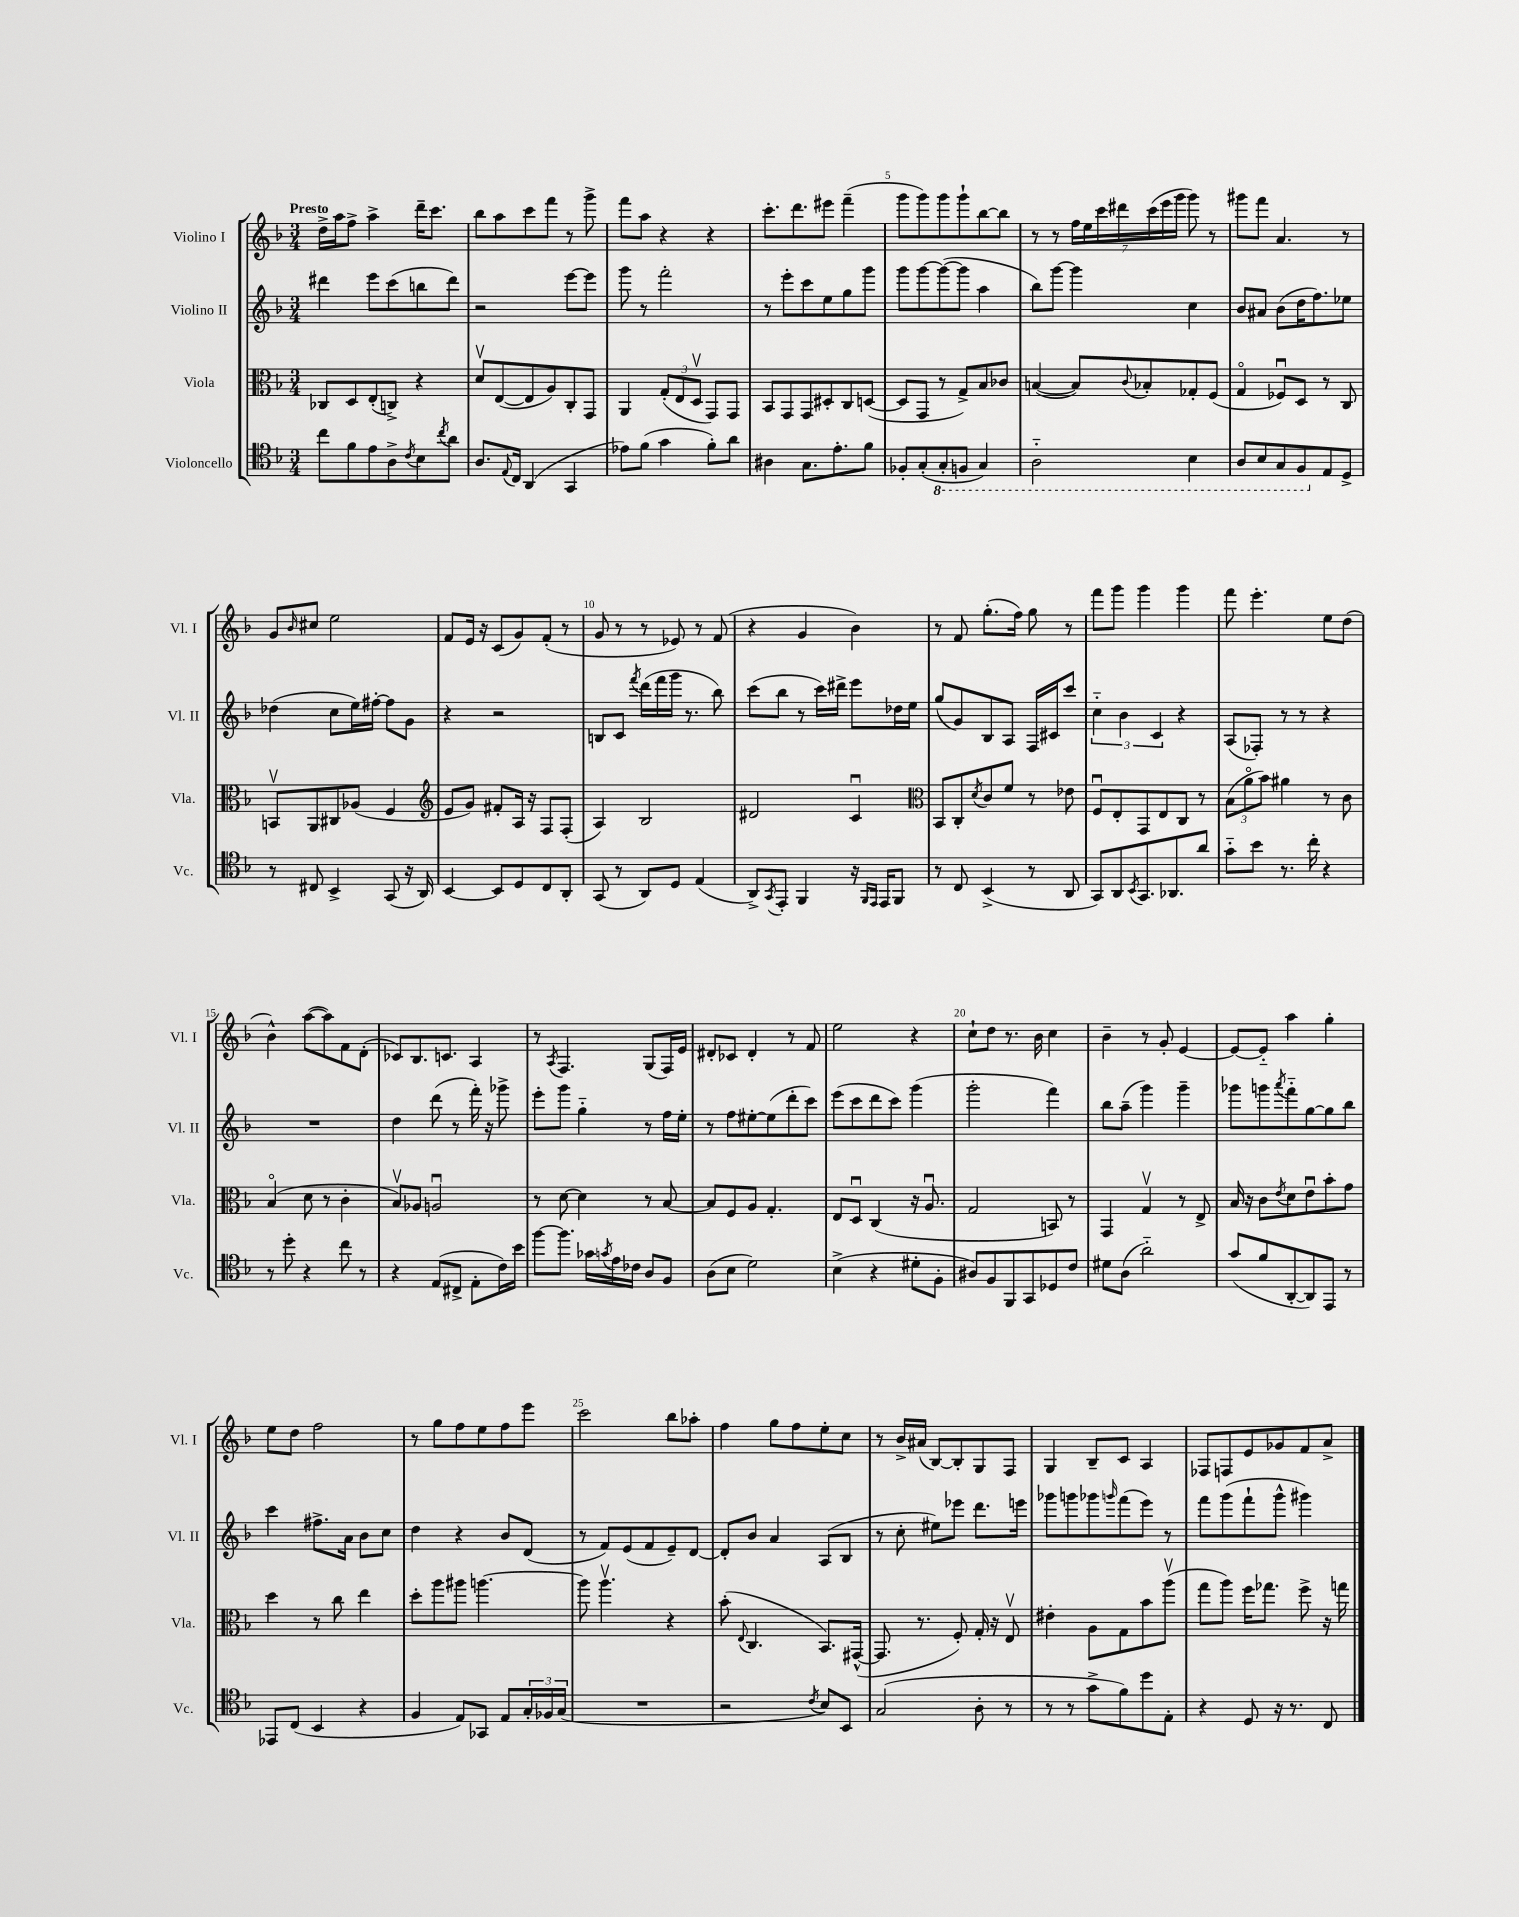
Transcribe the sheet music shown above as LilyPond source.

<<
\new StaffGroup <<
\new Staff = "s0" \with { instrumentName = "Violino I" shortInstrumentName = "Vl. I" } {
    \clef treble \key f \major \numericTimeSignature \time 3/4 \tempo "Presto"
    d''16-> a''16 f''8-> a''4-> d'''16-- c'''8. |
    bes''8 a''8 c'''8 f'''8 r8 g'''8-> |
    f'''8 a''8 r4 r4 |
    c'''8.-. d'''8. eis'''8 f'''4--( |
    g'''8 g'''8) g'''8 g'''8-! bes''8~ bes''8 |
    r8 r8 \tuplet 7/4 { f''16 e''16 c'''16 dis'''16 c'''16( e'''16 g'''16 } g'''8) r8 |
    gis'''8 f'''8 a'4. r8 |
    g'8 \grace { bes'16 } cis''8 e''2 |
    f'8 e'16 r16 c'8( g'8) f'8-.( r8 |
    g'8 r8 r8 ees'8) r8 f'8( |
    r4 g'4 bes'4) |
    r8 f'8 g''8.-.( f''16) g''8 r8 |
    f'''8 g'''8 g'''4 g'''4 |
    f'''8 e'''4.-. e''8 d''8( |
    bes'4-^) a''8~( a''8) f'8 d'8-.( |
    ces'8) bes8. c'8. a4 |
    r8 \acciaccatura { a8 } f4. g8( f16) e'16 |
    dis'8-. ces'8 dis'4-. r8 f'8 |
    e''2 r4 |
    c''8-! d''8 r8. bes'16 c''4 |
    bes'4-- r8 g'8-. e'4~ |
    e'8~ e'8-_ a''4 g''4-. |
    e''8 d''8 f''2 |
    r8 g''8 f''8 e''8 f''8 e'''8 |
    c'''2 bes''8 aes''8-. |
    f''4 g''8 f''8 e''8-. c''8 |
    r8 bes'16-> ais'16( bes8~) bes8-. g8 f8 |
    g4 bes8-- c'8 a4 |
    fes8 f8 e'8 ges'8 f'8 a'8-> \bar "|." |
}
\new Staff = "s1" \with { instrumentName = "Violino II" shortInstrumentName = "Vl. II" } {
    \clef treble \key f \major \numericTimeSignature \time 3/4
    dis'''4 e'''8 c'''8( b''8 dis'''8) |
    r2 e'''8~ e'''8 |
    g'''8 r8 f'''2-. |
    r8 e'''8-. c'''8 e''8 g''8 g'''8 |
    g'''8 g'''8~ g'''8~( g'''8 a''4 |
    bes''8) g'''8~ g'''4 c''4 |
    bes'8 ais'8 bes'8( d''16 f''8.) ees''8 |
    des''4( c''8 e''16) fis''16~-. fis''8 g'8 |
    r4 r2 |
    b8 c'8 \acciaccatura { f'''8 } d'''16( f'''16 g'''16 r8. bes''8) |
    c'''8( bes''8 r8 c'''16) dis'''16-> e'''8 des''16 e''16 |
    g''8( g'8) bes8 a8 f16 cis'16 c'''8 |
    \tuplet 3/2 { c''4-_ bes'4 c'4 } r4 |
    a8( fes8-.) r8 r8 r4 |
    R2. |
    d''4 d'''8( r8 f'''16-.) r16 ges'''8-> |
    e'''8-. g'''8 g''4-_ r8 f''16 e''16-. |
    r8 f''8 eis''8~-. eis''8( d'''8-. c'''8) |
    e'''8( c'''8 d'''8 c'''8) g'''4( |
    g'''2-. f'''4) |
    bes''8 a''8--( g'''4) g'''4-- |
    ges'''8 g'''8 \acciaccatura { a'''8 } f'''8-_ g''8~ g''8 bes''8 |
    c'''4 fis''8.-> a'16 bes'8 c''8 |
    d''4 r4 bes'8 d'8( |
    r8 f'8) e'8( f'8 e'8--) d'8~ |
    d'8-. bes'8 a'4 a8( bes8 |
    r8 c''8-. eis''8) ees'''8 d'''8. e'''16 |
    ges'''8 g'''8 ges'''8 \grace { g'''16 } f'''8( e'''8) r8 |
    f'''8 g'''8( f'''8-! g'''8-^ gis'''4) \bar "|." |
}
\new Staff = "s2" \with { instrumentName = "Viola" shortInstrumentName = "Vla." } {
    \clef alto \key f \major \numericTimeSignature \time 3/4
    ces8 d8 e8-.( c8->) r4 |
    d'8\upbow e8~( e8 a8) c8-. g,8 |
    a,4 \tuplet 3/2 { g8-.( e8 d8\upbow } g,8) g,8 |
    bes,8 g,8 g,8 dis8-. c8 d8~( |
    d8 g,8 r8 g8->) bes8 ces'8 |
    b4~( b8) \appoggiatura { c'8 } bes8-. ges8-. f8( |
    g4\flageolet fes8\downbow) d8 r8 c8 |
    b,8\upbow a,8 cis8 aes8( f4 |
    \clef treble e'8 g'8) fis'8-. a16 r16 f8 f8-.( |
    a4) bes2 |
    dis'2 c'4\downbow |
    \clef alto bes,8 c8-. \acciaccatura { d'8 } c'8 f'8 r8 ees'8 |
    f8\downbow e8-. g,8 e8 c8 r8 |
    \tuplet 3/2 { bes8( a'8\flageolet bes'8) } ais'4 r8 c'8 |
    bes4\flageolet( d'8 r8 c'4-. |
    bes8\upbow) aes8 a2\downbow |
    r8 d'8~ d'4 r8 bes8~ |
    bes8 f8 a8 g4.-. |
    e8 d8\downbow c4( r16 a8.\downbow |
    g2 b,8) r8 |
    g,4 g4\upbow r8 e8-> |
    bes16 r16 c'8 \acciaccatura { e'8 } d'8 e'8\downbow bes'8-. g'8 |
    d''4 r8 c''8 e''4 |
    d''8-. a''8 ais''8 a''4.~ |
    a''8 a''4.\upbow r4 |
    bes'8-.( \appoggiatura { e8 } c4. bes,8.) gis,16~-^( |
    gis,8. r8. f8-.) g16-. r16 e8\upbow |
    eis'4-. a8 g8 bes'8 a''8\upbow( |
    g''8 a''8) f''16 ges''8. f''8-> r16 g''16 \bar "|." |
}
\new Staff = "s3" \with { instrumentName = "Violoncello" shortInstrumentName = "Vc." } {
    \clef tenor \key f \major \numericTimeSignature \time 3/4
    c''8 f'8 e'8 a8-> \acciaccatura { c'8 } bes8 \acciaccatura { c''8 } a'8 |
    a8. \appoggiatura { e8 } c16 a,4( g,4 |
    ees'8) f'8( g'4 f'8-.) a'8 |
    ais4 g8. e'8.-. f'8 |
    fes8-. g8-.( \ottava #-1 g,8-. f,!8 g,4) |
    a,2-_ bes,4 |
    a,8 bes,8 g,8 f,8 \ottava #0 e8 d8-> |
    r8 cis8 bes,4-> g,8( r16 a,16) |
    bes,4~ bes,8 d8 c8 a,8-. |
    g,8( r8 a,8) d8 e4( |
    a,8->) \acciaccatura { g,8 } e,8-. f,4 r16 \grace { f,16 e,16 } e,16 f,8 |
    r8 c8 bes,4->( r8 a,8 |
    g,8) a,8 \acciaccatura { bes,8 } g,8. aes,8. a'8 |
    g'8-_ bes'8 r8. c''16-. r4 |
    r8 d''8-. r4 c''8 r8 |
    r4 e8( cis8-> e8-. c'16) bes'16 |
    f''8~ f''8. ges'16 \acciaccatura { g'8 } e'16 ces'16 a8 f8 |
    a8( bes8 d'2) |
    bes4->( r4 dis'8-. f8-. |
    ais8) f8 f,8 g,8 des8 c'8 |
    dis'8 a8( a'2-_) |
    g'8( f'8 a,8~-. a,8) e,8 r8 |
    ees,8 c8( bes,4 r4 |
    f4 e8) ges,8 e8 \tuplet 3/2 { g16-. fes16 g16( } |
    R2. |
    r2 \acciaccatura { c'8 } bes8) bes,8 |
    g2( a8-. r8 |
    r8 r8 g'8-> f'8) d''8 e8-. |
    r4 d8 r16 r8. c8 \bar "|." |
}
>>
>>
\layout { \context { \Score \override BarNumber.break-visibility = ##(#f #t #t) barNumberVisibility = #(every-nth-bar-number-visible 5) } }
